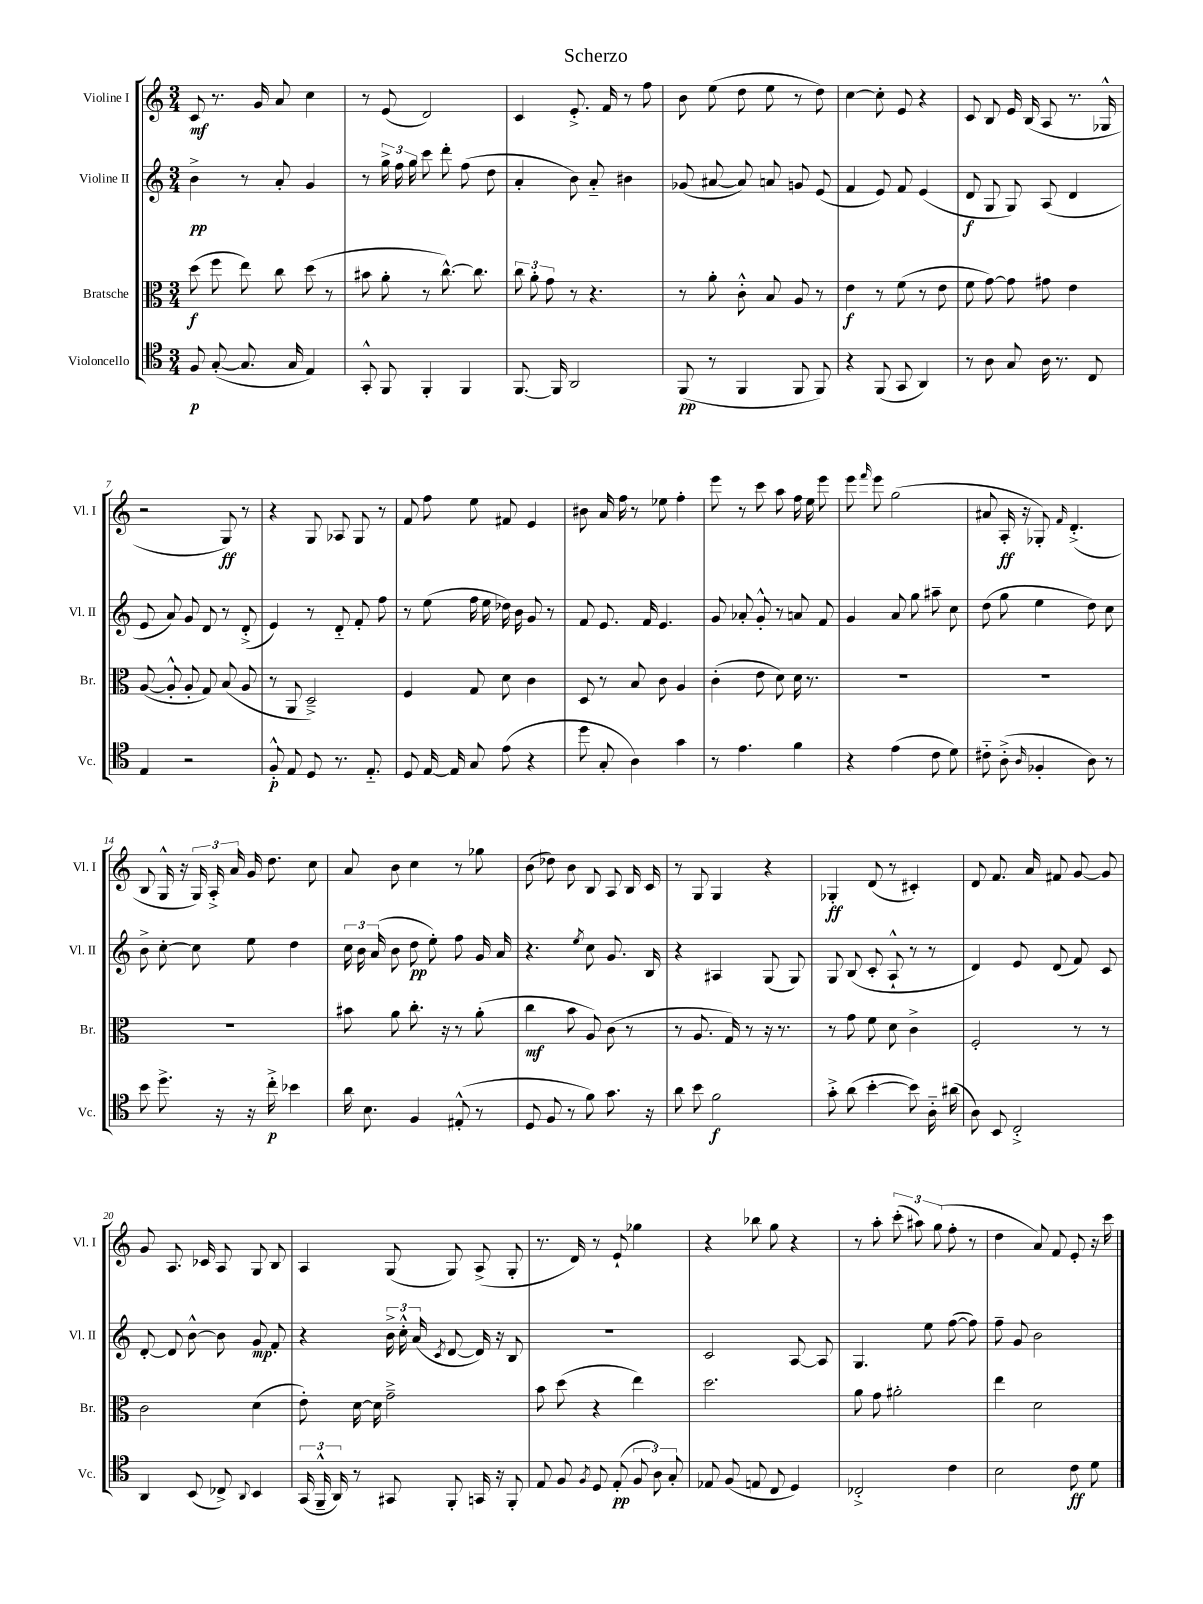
\header { title = "Scherzo" }
<<
\new StaffGroup <<
\new Staff = "s0" \with { instrumentName = "Violine I" shortInstrumentName = "Vl. I" } {
    \clef treble \key c \major \numericTimeSignature \time 3/4
    \autoBeamOff c'8\mf r8. g'16 a'8 c''4 |
    r8 e'8( d'2) |
    c'4 e'8.-.-> f'16 r8 f''8 |
    b'8 e''8( d''8 e''8 r8 d''8) |
    c''4~ c''8-. e'8 r4 |
    c'8 b8 e'16 b16( a8 r8. ges16-^ |
    r2 g8\ff) r8 |
    r4 g8 aes8 g8 r8 |
    f'8 f''8 e''8 fis'8 e'4 |
    bis'8 a'16 f''16 r8 ees''8 f''4-. |
    e'''8 r8 c'''8 a''8 f''16 e''16 e'''8 |
    e'''8 \grace { f'''16 } e'''8 g''2( |
    ais'8 a16-.\ff r16 ges8-.) \grace { f'16 } d'4.-.->( |
    b8 g16-^ r16 \tuplet 3/2 { g16) a16-.-> a'16 } g'16 d''8. c''8 |
    a'8 b'8 c''4 r8 ges''8 |
    b'8( des''8) b'8 b8 a8 b16 c'16 |
    r8 g8 g4 r4 |
    ges4-.\ff d'8( r8 cis'4-.) |
    d'8 f'8. a'16 fis'8 g'8~ g'8 |
    g'8 a8. ces'16 a8 g8 b8 |
    a4 g8( g8) a8->( g8-. |
    r8. d'16) r8 e'8-! ges''4 |
    r4 bes''8 g''8 r4 |
    r8 a''8-. \tuplet 3/2 { c'''8-.( ais''8) g''8( } f''8-. r8 |
    d''4 a'8) f'8 e'8-. r16 c'''16 \bar "|." |
}
\new Staff = "s1" \with { instrumentName = "Violine II" shortInstrumentName = "Vl. II" } {
    \clef treble \key c \major \numericTimeSignature \time 3/4
    \autoBeamOff b'4->\pp r8 a'8-. g'4 |
    r8 \tuplet 3/2 { g''16-> f''16 g''16 } c'''8 d'''8-. f''8( d''8 |
    a'4-. b'8) a'8-_ bis'4 |
    ges'8( ais'8~ ais'8) a'8 g'8 e'8( |
    f'4 e'8) f'8 e'4( |
    d'8\f g8 g8) a8( d'4 |
    e'8 a'8) g'8 d'8 r8 d'8-.->( |
    e'4) r8 d'8-_ f'8-. f''8 |
    r8 e''8( f''16 e''16 des''16) b'16 g'8 r8 |
    f'8 e'8. f'16 e'4. |
    g'8 aes'8-. g'8-.-^ r8 a'8 f'8 |
    g'4 a'8 g''8 ais''8-- c''8 |
    d''8( g''8 e''4 d''8) c''8 |
    b'8-> c''8~-. c''8 e''8 d''4 |
    \tuplet 3/2 { c''16 b'16 a'16( } b'8 d''8\pp e''8-.) f''8 g'16 a'16 |
    r4. \acciaccatura { e''8 } c''8 g'8. b16 |
    r4 ais4 g8( g8) |
    g8 b8( c'8-. a8-!-^ r8 r8 |
    d'4) e'8 d'8( f'8) c'8 |
    d'8~-. d'8 b'8~-^ b'8 g'8\mp f'8-. |
    r4 \tuplet 3/2 { b'16-> c''16-.-^ a'16( } \acciaccatura { c'8 } d'8~ d'16) r16 b8 |
    R2. |
    c'2 a8~ a8 |
    g4. e''8 f''8~( f''8) |
    f''8-- g'8 b'2 \bar "|." |
}
\new Staff = "s2" \with { instrumentName = "Bratsche" shortInstrumentName = "Br." } {
    \clef alto \key c \major \numericTimeSignature \time 3/4
    \autoBeamOff d''8\f( f''8 e''8) c''8 d''8( r8 |
    bis'8 a'8-. r8 c''8.~-^) c''8. |
    \tuplet 3/2 { c''8 a'8-. g'8 } r8 r4. |
    r8 a'8-. c'8-.-^ b8 a8 r8 |
    e'4\f r8 f'8( r8 e'8 |
    f'8 g'8~) g'8 gis'8 e'4 |
    a8~( a8-.-^ a8-. g8) b8( a8 |
    r8 a,8 d2--->) |
    f4 g8 d'8 c'4 |
    d8 r8 b8 c'8 a4 |
    c'4-.( e'8 d'8) d'16 r8. |
    R2. |
    R2. |
    R2. |
    bis'8 a'8 c''8.-. r16 r8 a'8-.( |
    c''4\mf b'8 a8) c'8( r8 |
    r8 a8. g16) r8 r16 r8. |
    r8 g'8 f'8 d'8 c'4-> |
    f2-. r8 r8 |
    c'2 d'4( |
    e'8-.) d'16~ d'16 g'2---> |
    b'8 d''8( r4 e''4) |
    d''2. |
    a'8 g'8 ais'2-. |
    e''4 d'2 \bar "|." |
}
\new Staff = "s3" \with { instrumentName = "Violoncello" shortInstrumentName = "Vc." } {
    \clef tenor \key c \major \numericTimeSignature \time 3/4
    \autoBeamOff f8\p g8~-.( g8. g16 e4) |
    g,8-.-^ f,8 f,4-. f,4 |
    f,8.~ f,16 a,2 |
    f,8\pp( r8 f,4 f,8 f,8) |
    r4 f,8( g,8 a,4) |
    r8 a8 g8 a16 r8. c8 |
    e4 r2 |
    f8-.-^\p e8 d8 r8. e8.-_ |
    d8 e16~ e16 g8 e'8( r4 |
    d''8 g8-. a4) g'4 |
    r8 e'4. f'4 |
    r4 e'4( c'8 d'8) |
    cis'8-_ a8-.->( \grace { a16 } fes4-. a8) r8 |
    b'8 d''8.-> r16 r16 c''16-.->\p bes'4 |
    a'16 b8. f4 eis8-.-^( r8 |
    d8 f8 r8 f'8) g'8. r16 |
    a'8 b'8 f'2\f |
    g'8-.-> a'8( b'4~-. b'8) a16-_ ais'16( |
    a8) b,8 c2-.-> |
    a,4 b,8( ces8->) \appoggiatura { a,8 } b,4 |
    \tuplet 3/2 { g,16( f,16---^ a,16) } r8 gis,8 f,8-. g,16 r16 f,8-. |
    e8 f8 \acciaccatura { f8 } d8 e8-.\pp( \tuplet 3/2 { f8 a8) g8-. } |
    ees8 f8( e8 c8 d4) |
    ces2-.-> c'4 |
    b2 c'8\ff d'8 \bar "|." |
}
>>
>>
